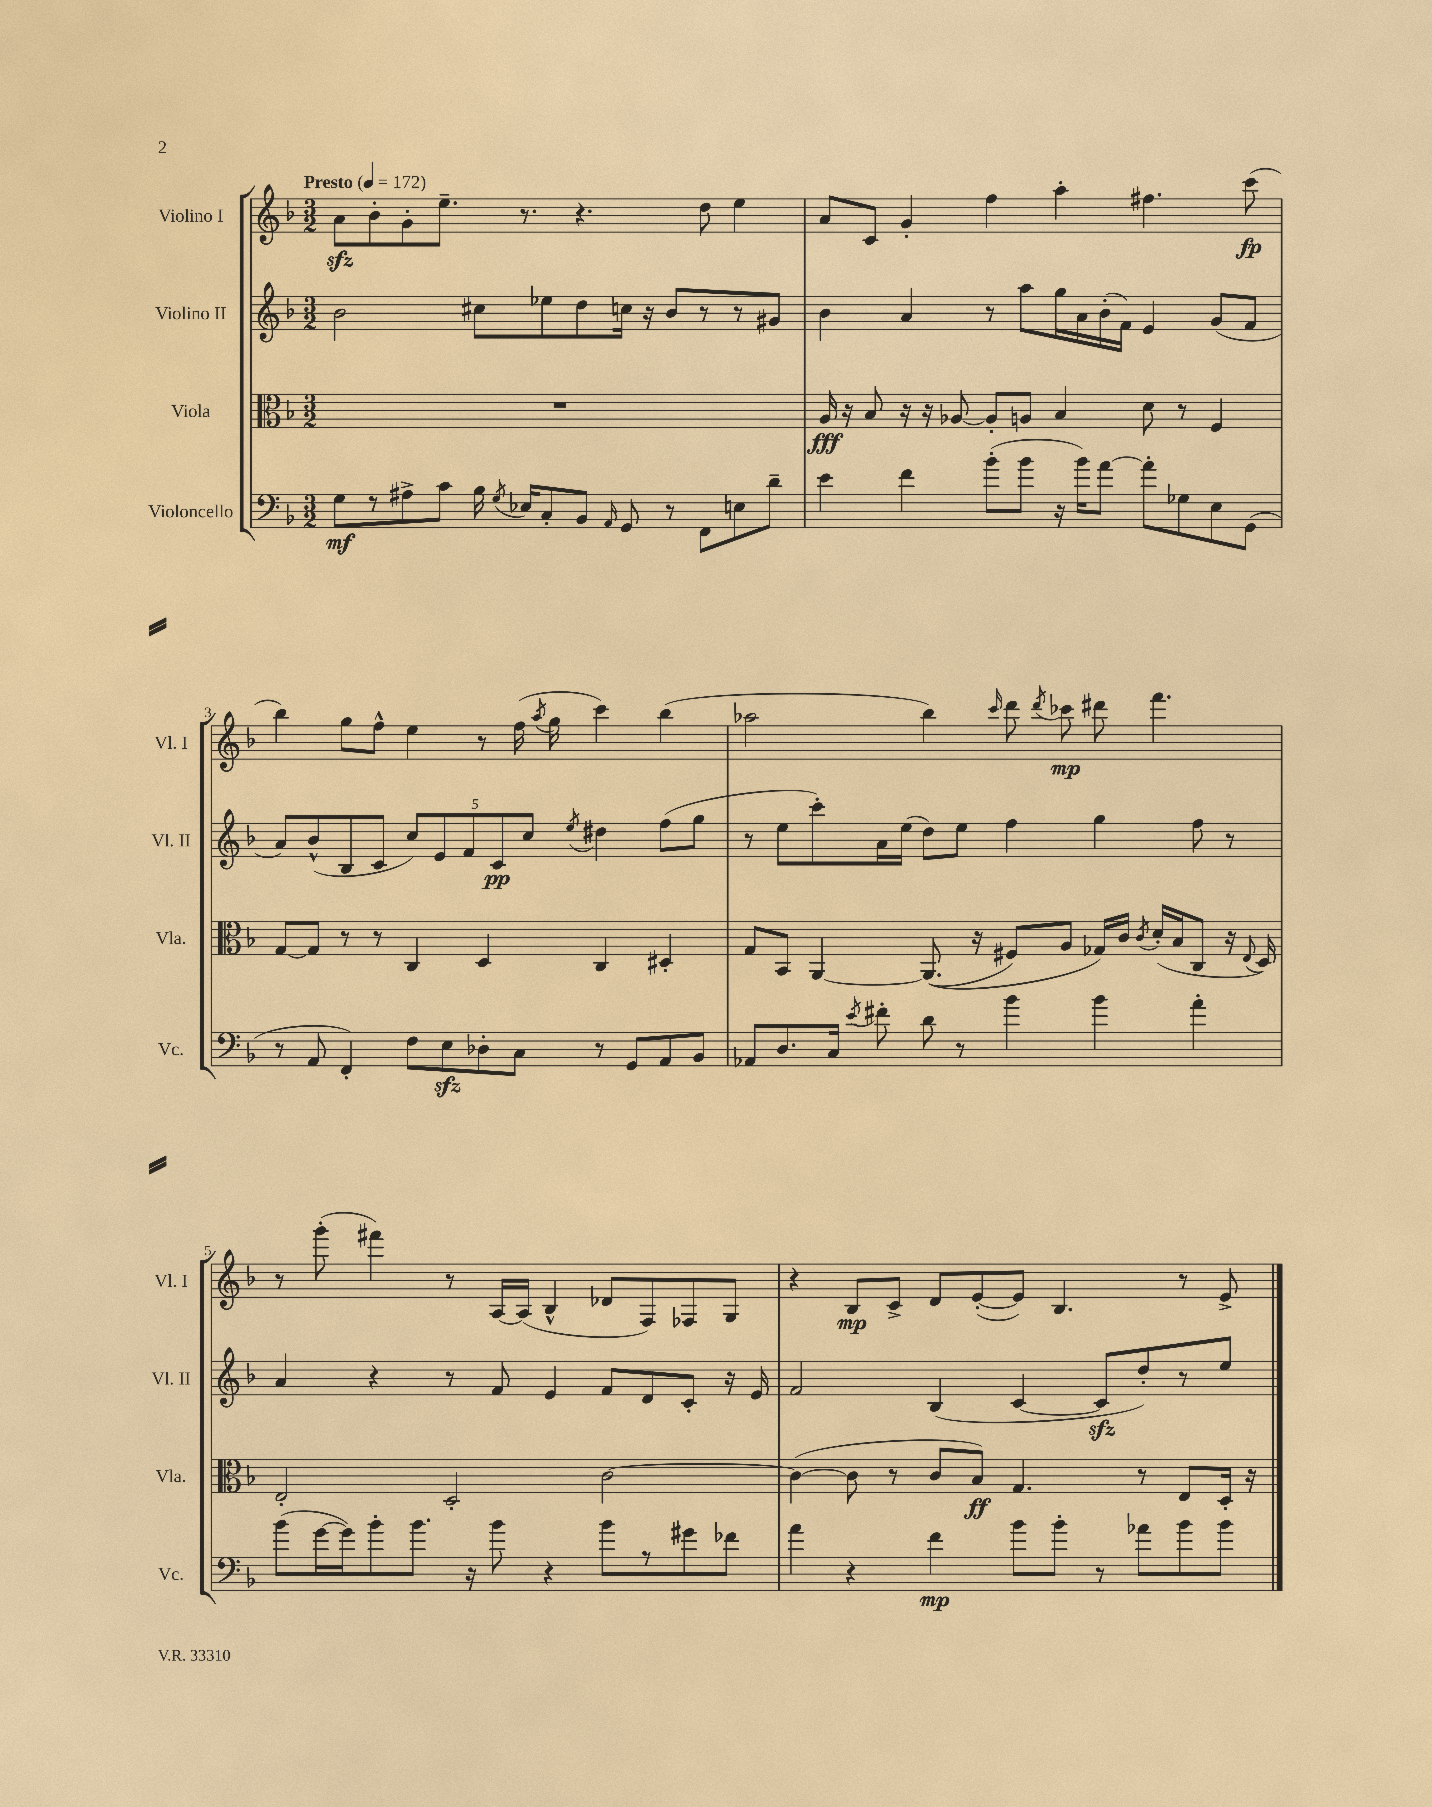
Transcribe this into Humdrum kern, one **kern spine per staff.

**kern	**kern	**kern	**kern
*staff4	*staff3	*staff2	*staff1
*clefF4	*clefC3	*clefG2	*clefG2
*k[b-]	*k[b-]	*k[b-]	*k[b-]
*M3/2	*M3/2	*M3/2	*M3/2
*MM172	*MM172	*MM172	*MM172
8G	1.r	2b-	8a
8r	.	.	8b-'
8A#^	.	.	8g'
8c	.	.	8.ee~
16B-	.	8cc#	.
8qG	.	.	.
16E-	.	.	8.r
8C'	.	8ee-	.
8BB-	.	8dd	4.r
16qqAA	.	.	.
8GG	.	16cc	.
.	.	16r	.
8r	.	8b-	.
8FF	.	8r	8dd
8E	.	8r	4ee
8d~	.	8g#	.
=	=	=	=
4e	16A	4b-	8a
.	16r	.	.
.	8B-	.	8c
4f	16r	4a	4g'
.	16r	.	.
.	[8A-	.	.
(8b-'	8A-']	8r	4ff
8b-	8A	8aa	.
16r	4B-	16gg	4aa'
16b-)	.	16a	.
[8a	.	(16b-'	.
.	.	16f)	.
8a']	8d	4e	4.ff#
8G-	8r	.	.
8E	4F	(8g	.
(8GG	.	8f	(8ccc
=	=	=	=
8r	[8G	8a)	4bb-)
8AA	8G]	(8b-^^	.
4FF')	8r	8B-	8gg
.	8r	8c	8ff^^
8F	4C	10cc)	4ee
.	.	10e	.
8E	.	.	.
.	.	10f	.
8D-'	4D	.	8r
.	.	10c	.
8C	.	.	(16ff
.	.	10cc	.
.	.	.	8qaa
.	.	.	16gg
.	.	8qee	.
8r	4C	4dd#	4ccc)
8GG	.	.	.
8AA	4D#'	(8ff	(4bb-
8BB-	.	8gg	.
=	=	=	=
8AA-	8G	8r	2aa-
8.D	8BB-	8ee	.
.	[4AA	8ccc')	.
16C	.	.	.
8qe	.	.	.
8f#'	.	16a	.
.	.	(16ee	.
8d	&((8.AA]	8dd)	4bb-)
8r	.	8ee	.
.	16r	.	.
.	.	.	16qqccc
4b-	8F#)	4ff	8ddd
.	.	.	8qddd
.	8A	.	8ccc-
4b-	16G-&)	4gg	8ddd#
.	16c	.	.
.	8qc	.	.
.	(16d'	.	4.fff
.	16B-	.	.
4a'	8C	8ff	.
.	16r	8r	.
.	8qqE	.	.
.	16D)	.	.
=	=	=	=
(8b-	2E'	4a	8r
[16g	.	.	(8ggg'
16g])	.	.	.
8b-'	.	4r	4fff#)
8.b-	.	.	.
.	2D'	8r	8r
16r	.	.	.
8b-	.	8f	[16A
.	.	.	(16A]
4r	.	4e	4B-^^
8b-	[2c	8f	8d-
8r	.	8d	8F)
8g#	.	8c'	8F-
8f-	.	16r	8G
.	.	16e	.
=	=	=	=
4a	(4c_	2f	4r
4r	8c]	.	8B-
.	8r	.	8c^
4f	8c	(4B-	8d
.	8B-)	.	([8e'
8b-	4.G	[4c	8e])
8b-'	.	.	4.B-
8r	.	8c]	.
8a-	8r	8dd')	.
8b-	8E	8r	8r
8b-	16D'	8ee	8e^
.	16r	.	.
==	==	==	==
*-	*-	*-	*-
